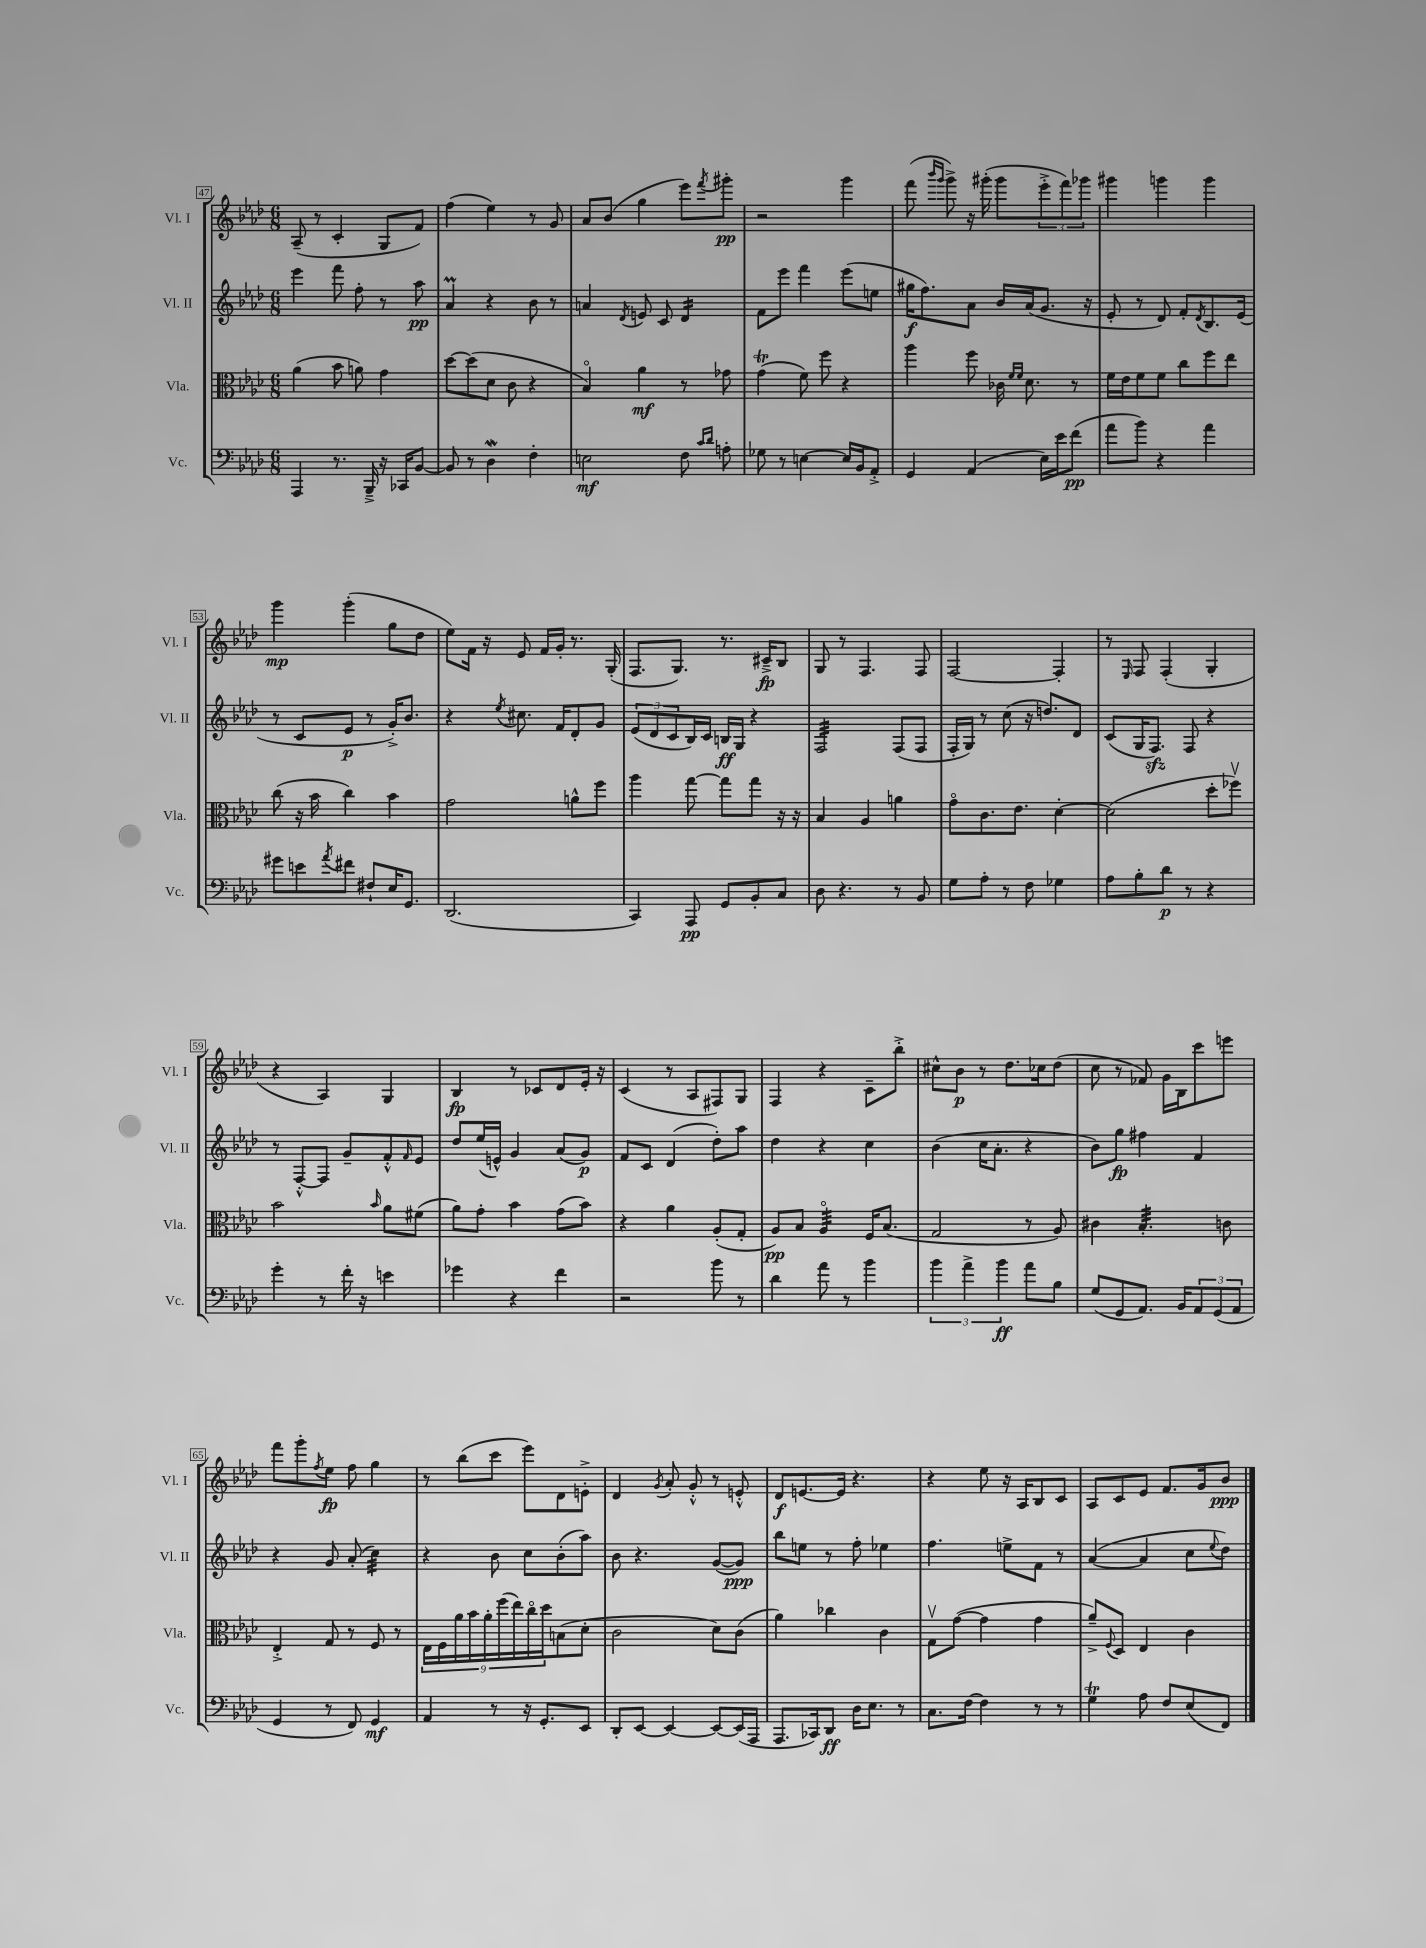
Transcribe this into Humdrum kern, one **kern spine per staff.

**kern	**kern	**kern	**kern
*staff4	*staff3	*staff2	*staff1
*clefF4	*clefC3	*clefG2	*clefG2
*k[b-e-a-d-]	*k[b-e-a-d-]	*k[b-e-a-d-]	*k[b-e-a-d-]
*M6/8	*M6/8	*M6/8	*M6/8
4AAA-	(4a-	4eee-	(8A-~
.	.	.	8r
8.r	8b-	8fff	4c'
.	8a)	8ff'	.
16BBB-~^	.	.	.
16r	4g	8r	8G
16CC-	.	.	.
[8BB-	.	8aa-	8f)
=	=	=	=
8BB-]	[8dd-	4a-	(4ff
8r	(8dd-]	.	.
4D-	8d-	4r	4ee-)
.	8c	.	.
4F'	4r	8b-	8r
.	.	8r	8g
=	=	=	=
2E	4B-o)	4a	8a-
.	.	.	(8b-
.	.	8qd-	.
.	4a-	8e	4gg
.	.	8c	.
8F	8r	4d-	8eee-)
16qqc	.	.	.
16qqd-	.	.	8qfff
8A'	8g-	.	8ggg#'
=	=	=	=
8G-	(4g	8f	2r
8r	.	8eee-	.
[4E	8f)	4fff	.
.	8ff	.	.
16E]	4r	(8eee-	4ggg
16BB-	.	.	.
8AA-'^	.	8ee	.
=	=	=	=
4GG	4aa-	16gg#	(8fff
.	.	8.ff)	.
.	.	.	16qqbbb-
.	.	.	16qqggg
.	.	.	8ggg^)
(4AA-	8ff	8a-	16r
.	.	.	(16ggg#'
.	16c-	16b-	8ggg#
.	16qqf	.	.
.	16qqf	.	.
.	8.d-	(16a-	.
16E-)	.	8.g	12eee-'^
16e-	.	.	.
.	.	.	12fff)
(8f	8r	.	.
.	.	.	12ggg-
.	.	16r	.
=	=	=	=
8a-	16f	8e-'	4ggg#
.	16e-	.	.
8b-)	8f	8r	.
4r	8f	8d-)	4ggg
.	8cc	8f'	.
.	.	8qd-	.
4a-	8ff	8.B-	4ggg
.	8ee-	.	.
.	.	(16e-	.
=	=	=	=
8g#	(8cc	8r	4ggg
8e	16r	8c	.
.	16b-	.	.
8qa-	.	.	.
8f#	4cc)	8e-	(4ggg'
8F#`	.	8r	.
16E-	4b-	16g'^)	8gg
8.GG	.	8.b-	.
.	.	.	8dd-
=	=	=	=
(2.DD-	2g	4r	8ee-)
.	.	.	16f
.	.	.	16r
.	.	8qee-	.
.	.	8.cc#	8e-
.	.	.	16f
.	.	16f	16g'
.	8a^^	8d-'	8.r
.	8ff	8g	.
.	.	.	(16G'
=	=	=	=
4CC)	4aa-	(12e-	8.F
.	.	12d-	.
.	.	12c	.
.	.	.	8.G)
8AAA-	[8gg	16B-)	.
.	.	16c	.
8GG	8gg]	16B	8.r
.	.	16G	.
8BB-'	8gg	4r	.
.	.	.	16c#~^
8C	16r	.	8B-
.	16r	.	.
=	=	=	=
8D-	4B-	2F	8G
4.r	.	.	8r
.	4A-	.	4.F
8r	4a	(8F	.
8BB-	.	8F	8F
=	=	=	=
8G	8go	16F'	[2F
.	.	16G)	.
8A-'	8.c	8r	.
8r	.	(8cc	.
.	8.e-	.	.
8F	.	16r	.
.	.	8.dd)	.
4G-	[4d-'	.	4F']
.	.	8d-	.
=	=	=	=
8A-	(2d-]	(8c	8r
.	.	.	16qqE-
8B-'	.	16G	8F
.	.	8.F)	.
8d-	.	.	(4F'
8r	.	8F	.
4r	8dd-'	4r	4G'
.	8ff-v)	.	.
=	=	=	=
4g'	2b-	8r	4r
.	.	[8F'^^	.
8r	.	8F]	4A-)
16f'	.	8g~	.
16r	.	.	.
.	16qqb-	.	.
4e	8a-	8f'^^	4G
.	.	16qqf	.
.	(8f#	8e-	.
=	=	=	=
4g-	8a-)	8dd-	4B-
.	8g'	(16ee-	.
.	.	16e^^)	.
4r	4b-	4g	8r
.	.	.	8c-
4f	(8g	(8a-	8d-
.	8b-)	8g)	16e-'
.	.	.	16r
=	=	=	=
2r	4r	8f	(4c
.	.	8c	.
.	4a-	(4d-	8r
.	.	.	8A-
8b-	(8A-'	8dd-')	8F#)
8r	8G'	8aa-	8G
=	=	=	=
4d-	8A-)	4dd-	4F
.	8B-	.	.
8a-	4A-o	4r	4r
8r	.	.	.
4b-	16F	4cc	8c~
.	(8.B-	.	.
.	.	.	8bb-'^
=	=	=	=
6b-	2G	(4b-	8cc#^^
.	.	.	8b-
6a-^	.	.	.
.	.	16cc	8r
.	.	8.a-'	.
6b-	.	.	.
.	.	.	8.dd-
8a-	8r	4r	.
.	.	.	16cc-
8B-	8A-)	.	(8dd-
=	=	=	=
(8G	4c#	8b-)	8cc
8GG	.	8gg	8r
8.AA-)	4.B-'	4ff#	8f-)
.	.	.	16g
16BB-	.	.	16B-
12AA-	.	4f	8ccc
(12GG	.	.	.
.	8c	.	8eee
12AA-	.	.	.
=	=	=	=
4GG	4E-'^	4r	8fff
.	.	.	8ggg'
.	.	.	8qff
8r	8G	8g	8ee-
8FF)	8r	(8a-'	8ff
4GG	8F	4cc)	4gg
.	8r	.	.
=	=	=	=
4AA-	18E-	4r	8r
.	18F	.	.
.	18a-	.	.
.	.	.	(8bb-
.	18b-	.	.
.	18a-'	.	.
8r	.	8b-	8ccc
.	(18ff	.	.
.	18ee-)	.	.
16r	.	8cc	8eee-)
.	18cco	.	.
8.GG'	.	.	.
.	18dd-	.	.
.	(8B	(8b-'	8d-
8EE-	8d-'	8aa-)	8e'^
=	=	=	=
8DD-'	2c	8b-	4d-
[8EE-	.	4.r	.
.	.	.	8qg
4EE-_	.	.	8a-'
.	.	.	8g'^^
8EE-_	8d-)	([8g	8r
(16EE-]	(8c	8g])	8e'^^
16AAA-	.	.	.
=	=	=	=
8.AAA-	4a-)	8bb-	8d-
.	.	8ee	[8.e
16CC-)	.	.	.
8DD-	4cc-	8r	.
.	.	.	16e]
16D-	.	8ff'	4.r
8.E-	.	.	.
.	4c	4ee-	.
8r	.	.	.
=	=	=	=
8.C	8Gv	4.ff	4r
.	([8g	.	.
[16F	.	.	.
4F]	4g]	.	8ee-
.	.	8ee^	16r
.	.	.	16A-
8r	4g	8f	8B-
8r	.	8r	8c
=	=	=	=
4G	8a-~^)	([4a-	8A-
.	8qqF	.	.
.	8D-	.	8c
8A-	4E-	4a-]	8e-
8F	.	.	8.f
(8E-	4c	8cc	.
.	.	.	16g
.	.	8qqee-	.
8FF)	.	8dd-)	8b-
==	==	==	==
*-	*-	*-	*-
